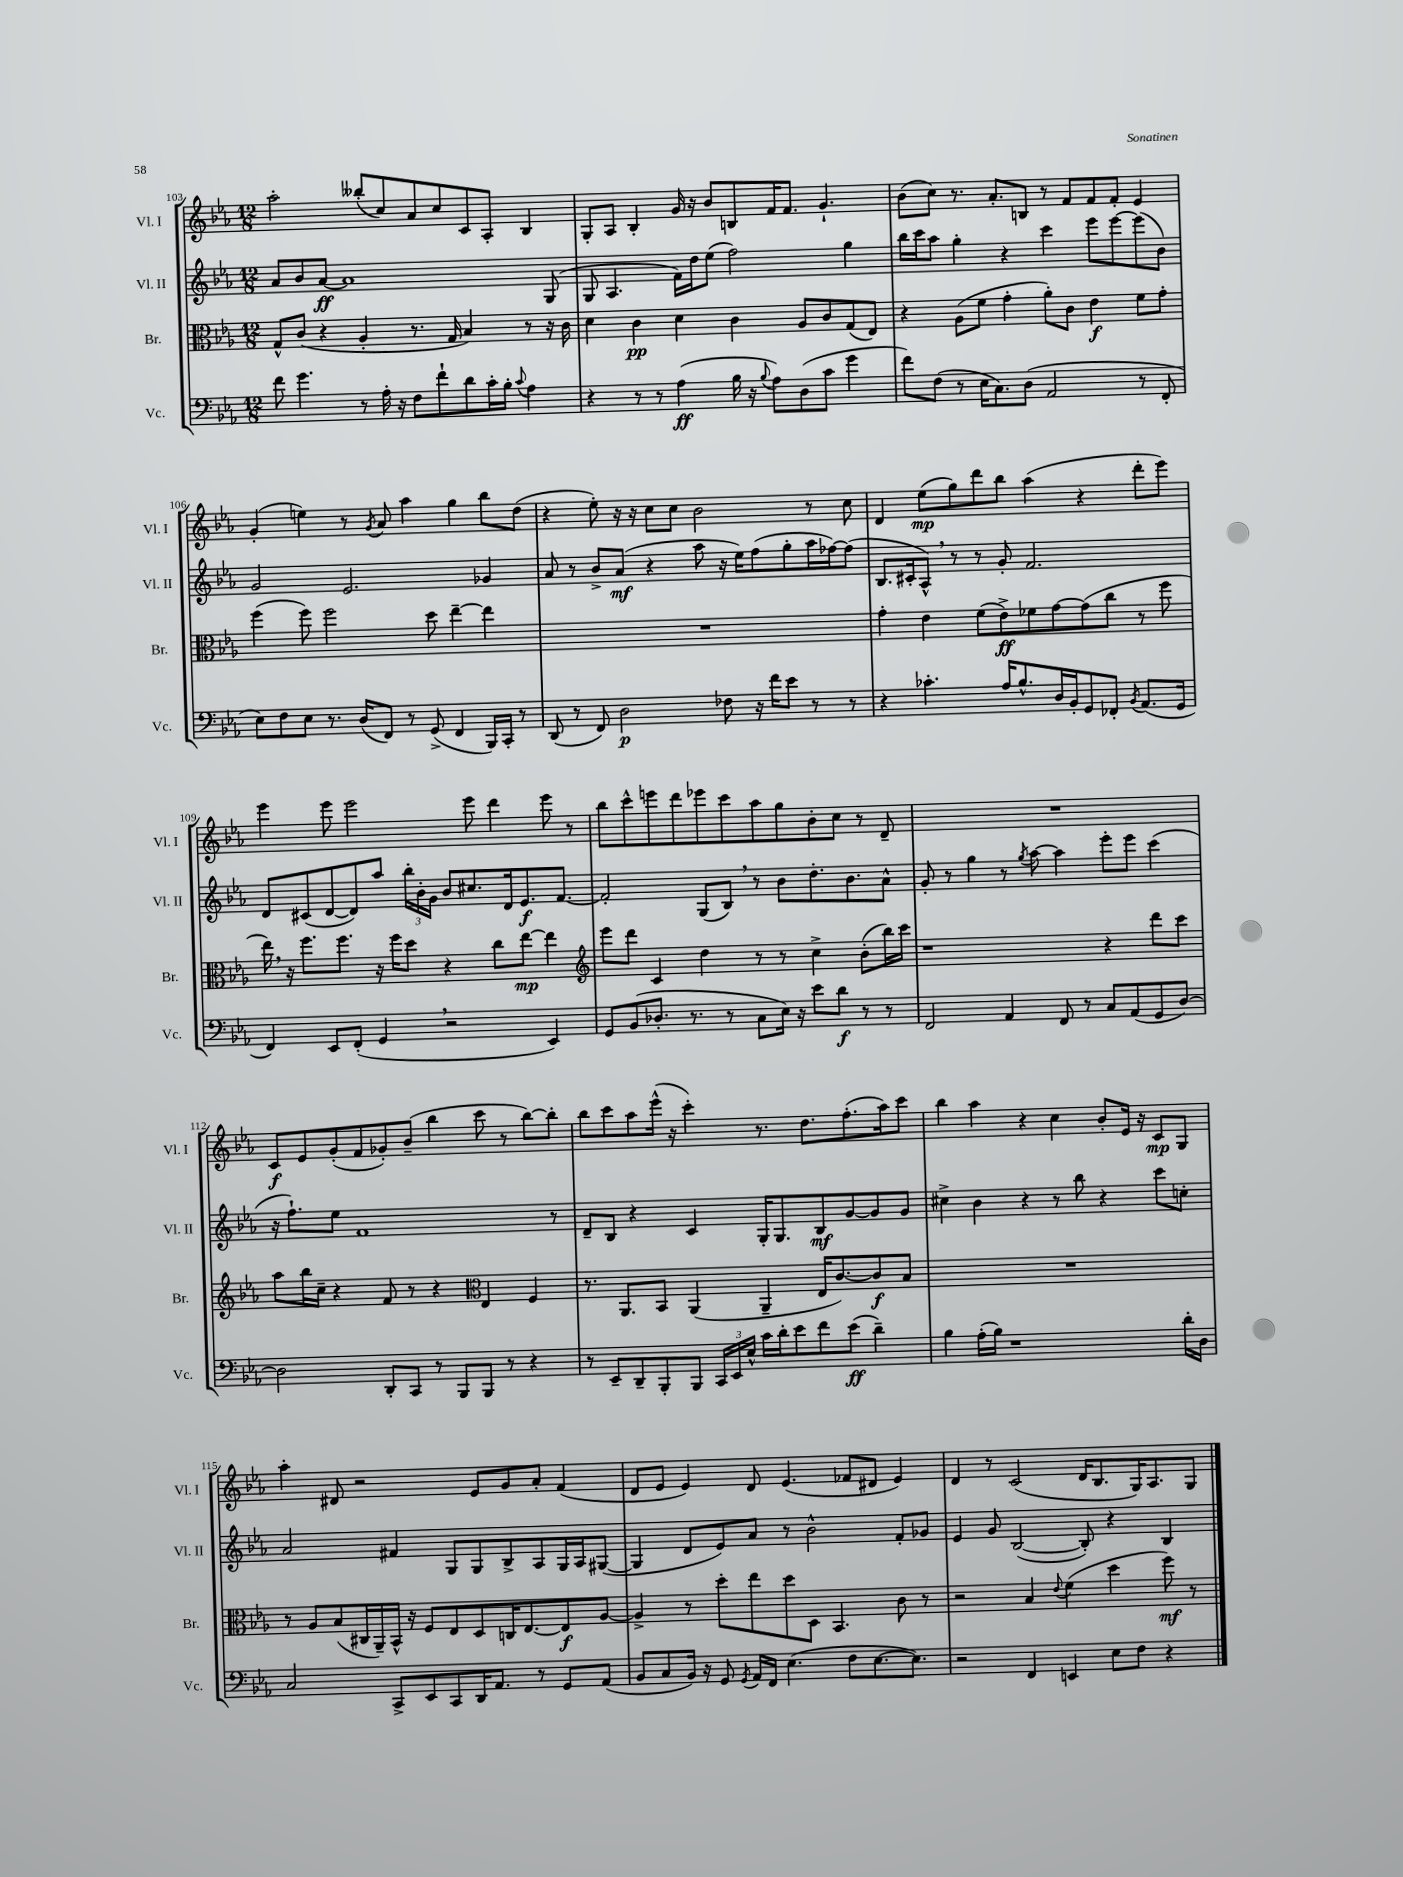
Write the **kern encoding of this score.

**kern	**kern	**kern	**kern
*staff4	*staff3	*staff2	*staff1
*clefF4	*clefC3	*clefG2	*clefG2
*k[b-e-a-]	*k[b-e-a-]	*k[b-e-a-]	*k[b-e-a-]
*M12/8	*M12/8	*M12/8	*M12/8
8f	8G^^	8a-	2aa-'
4.g	(8c	8b-	.
.	4r	[8a-	.
.	.	1a-]	.
8r	4A-'	.	(8bb--'
16A-'	.	.	8cc)
16r	.	.	.
8F	8.r	.	8a-
8f`	.	.	8cc
.	16G	.	.
8d	4B-)	.	8c
16c'	.	.	8A-'
16B-'	.	.	.
8qqc	.	.	.
4A-	8r	.	4B-
.	16r	(8G	.
.	16c	.	.
=	=	=	=
4r	4d	8G	8G'
.	.	4.A-	8A-
8r	4c	.	4B-'
8r	.	.	.
(4A-	4d	16f)	16g
.	.	16dd	16r
.	.	(8ee-	8b-
16B-	4c	2ff)	8B
16r	.	.	.
8qqB-	.	.	.
8A-)	.	.	16f
.	.	.	8.f
(8D	8A-	.	.
8c	8c	.	4.g`
4g	(8G	4gg	.
.	8E-)	.	.
=	=	=	=
8f)	4r	16bb-	(8b-
.	.	16ccc	.
(8F	.	8aa-	8cc)
8r	(8A-	4gg'	8.r
16E-	8f	.	.
8.C)	.	.	8.a-'
.	4g'	4r	.
(8D	.	.	8B
2AA-	8a-')	4ccc	8r
.	8c	.	8f
.	4e-	8eee-	8f
.	.	[8eee-	8f'
8r	8f	(8eee-]	4e-
8FF'	8g'	8b-)	.
=	=	=	=
8E-)	(4ff	2g	(4g'
8F	.	.	.
8E-	8ff)	.	4ee)
8.r	2ff	.	.
.	.	2.e-	8r
(16D	.	.	.
.	.	.	8qg
8FF)	.	.	8a-
8r	.	.	4aa-
(8GG^	8dd	.	.
4FF	[4ee-~	.	4gg
16BBB-)	4ee-]	4g-	8bb-
16CC'	.	.	.
8r	.	.	(8dd
=	=	=	=
(8DD	1.r	8a-	4r
8r	.	8r	.
8FF)	.	8b-^	8ee-')
2D	.	(8a-	16r
.	.	.	16r
.	.	4r	8cc
.	.	.	8cc
.	.	8aa-	2b-
8F-	.	16r	.
.	.	16ee-)	.
16r	.	(8ff	.
16f	.	.	.
8e-	.	8gg'	.
8r	.	16aa-	8r
.	.	[16ff-)	.
8r	.	(8ff-]	8cc
=	=	=	=
4r	4g'	8.B-	4d
.	.	16c#'	.
4.c-'	4e-	8A-^^)	(8ee-
.	.	8r	8gg)
.	(8f	8r	8ddd
16A-	8e-^)	8g'	8bb-
8.B-^^	.	.	.
.	8f-	2.f	(4aa-
16D	[8g	.	.
16BB-'	.	.	.
8GG	(8g]	.	4r
8FF-'	8cc	.	.
8qBB-	.	.	.
(8.AA-	8r	.	8ddd'
.	8ff	.	8eee-)
16GG	.	.	.
=	=	=	=
4FF)	16ee-)	8d	4eee-
.	16r	.	.
.	8.ff	(8c#	.
8EE-	.	[8d	8eee-
.	8.ff	.	.
(8FF'	.	8d])	2eee-
4GG	16r	8aa-	.
.	16ff	.	.
.	8dd	24bb-'	.
.	.	24b-'	.
.	.	24g	.
2r	4r	8b-	.
.	.	8.cc#	8eee-
.	8cc	.	4ddd
.	.	16d	.
.	[8ee-	8.e-	.
4EE-)	4ee-]	.	8eee-
.	.	[8.f	.
.	.	.	8r
=	=	=	=
*	*clefG2	*	*
8GG	8eee-	2f']	8bb-
(8BB-	8ddd	.	8ccc^^
8.D-'	4c	.	8eee
.	.	.	8ddd
8.r	.	.	.
.	4dd	(8G	8eee-
8r	.	8B-)	8ccc
8C	8r	8r	8aa-
16E-)	8r	8b-	8gg
16r	.	.	.
8e-	4cc^	8.dd'	8b-'
8d	.	.	8cc
.	.	8.b-	.
8r	(8b-'	.	8r
8r	16bb-)	8a-^^	8d~
.	16ccc	.	.
=	=	=	=
2FF	1r	8g'	1.r
.	.	8r	.
.	.	4gg	.
4AA-	.	8r	.
.	.	8qgg	.
.	.	[8aa-	.
8FF	.	4aa-]	.
8r	.	.	.
8C	4r	8eee-'	.
(8AA-	.	8eee-	.
8GG	8ddd	(4ccc	.
[8D)	8ccc	.	.
=	=	=	=
2D]	8aa-	16r	8c
.	.	8.ff`)	.
.	16bb-	.	8e-
.	16cc~	.	.
.	4r	8ee-	(8g'
.	.	1f	8f
8DD'	8f	.	8g-')
8CC	8r	.	(8b-~
8r	4r	.	4bb-
8BBB-	.	.	.
*	*clefC3	*	*
8BBB-	4E-	.	8ccc
8r	.	.	8r
4r	4F	.	[8bb-)
.	.	8r	8bb-']
=	=	=	=
8r	8.r	8d~	8bb-
8EE-~	.	8B-	8ccc
.	8.AA-	.	.
8DD~	.	4r	8aa-
8BBB-'	8BB-	.	(16eee-^^
.	.	.	16r
8BBB-	(4AA-	4c	4ccc')
24CC	.	.	.
24EE-	.	.	.
24E-^^	.	.	.
16c	4AA-~	16G'	8.r
16d'	.	8.G	.
8e-	.	.	.
.	.	.	8.dd
8f	16E-	8B-	.
.	[8.c)	.	.
(8e-	.	[8g	(8.ff'
4d~)	8c]	8g]	.
.	.	.	16aa-)
.	8B-	8g	8ccc
=	=	=	=
4B-	1.r	4cc#^	4bb-
(16A-'	.	4b-	4aa-
16B-)	.	.	.
1r	.	.	.
.	.	4r	4r
.	.	8r	4cc
.	.	8bb-	.
.	.	4r	8b-'
.	.	.	16e-
.	.	.	16r
.	.	8ccc	8c
16d'	.	8cc'	8G
16D	.	.	.
=	=	=	=
2C	8r	2a-	4aa-'
.	8A-	.	.
.	(8B-	.	8d#
.	16C#	.	2r
.	16AA-~)	.	.
8CC^	16BB-^^	4f#	.
.	16r	.	.
8EE-	8F	.	.
8CC	8E-	8G	.
16DD	8D	8G	8e-
8.AA-	.	.	.
.	16C	8B-^	8g
.	[8.E-	.	.
8r	.	8A-	8a-'
8GG	8E-]	16G	(4f
.	.	16A-	.
(8AA-	[8A-	([8G#	.
=	=	=	=
8BB-	4A-^]	4G#]	8d
8C	.	.	8e-
16BB-)	8r	8d	4e-)
16r	.	.	.
8GG	8dd'	8e-)	.
8qGG	.	.	.
16AA-	8ee-	8a-	8d
16FF	.	.	.
(4.E-	8dd	8r	(4.e-
.	8D	2b-^^	.
.	4.BB-	.	.
8F	.	.	8f-
[8.E-	.	.	8d#
.	8c	8f'	4e-)
8.E-])	.	.	.
.	8r	8g-	.
=	=	=	=
2r	2r	4e-	4d
.	.	8g	8r
.	.	([2B-	(2c
4FF	4B-	.	.
.	8qqe-	.	.
4EE	(4f	.	.
.	.	8B-'])	16d
.	.	.	8.B-
8E-	4dd	4r	.
8F	.	.	16G)
.	.	.	8.A-
4r	8ff)	4B-	.
.	8r	.	8G
==	==	==	==
*-	*-	*-	*-
